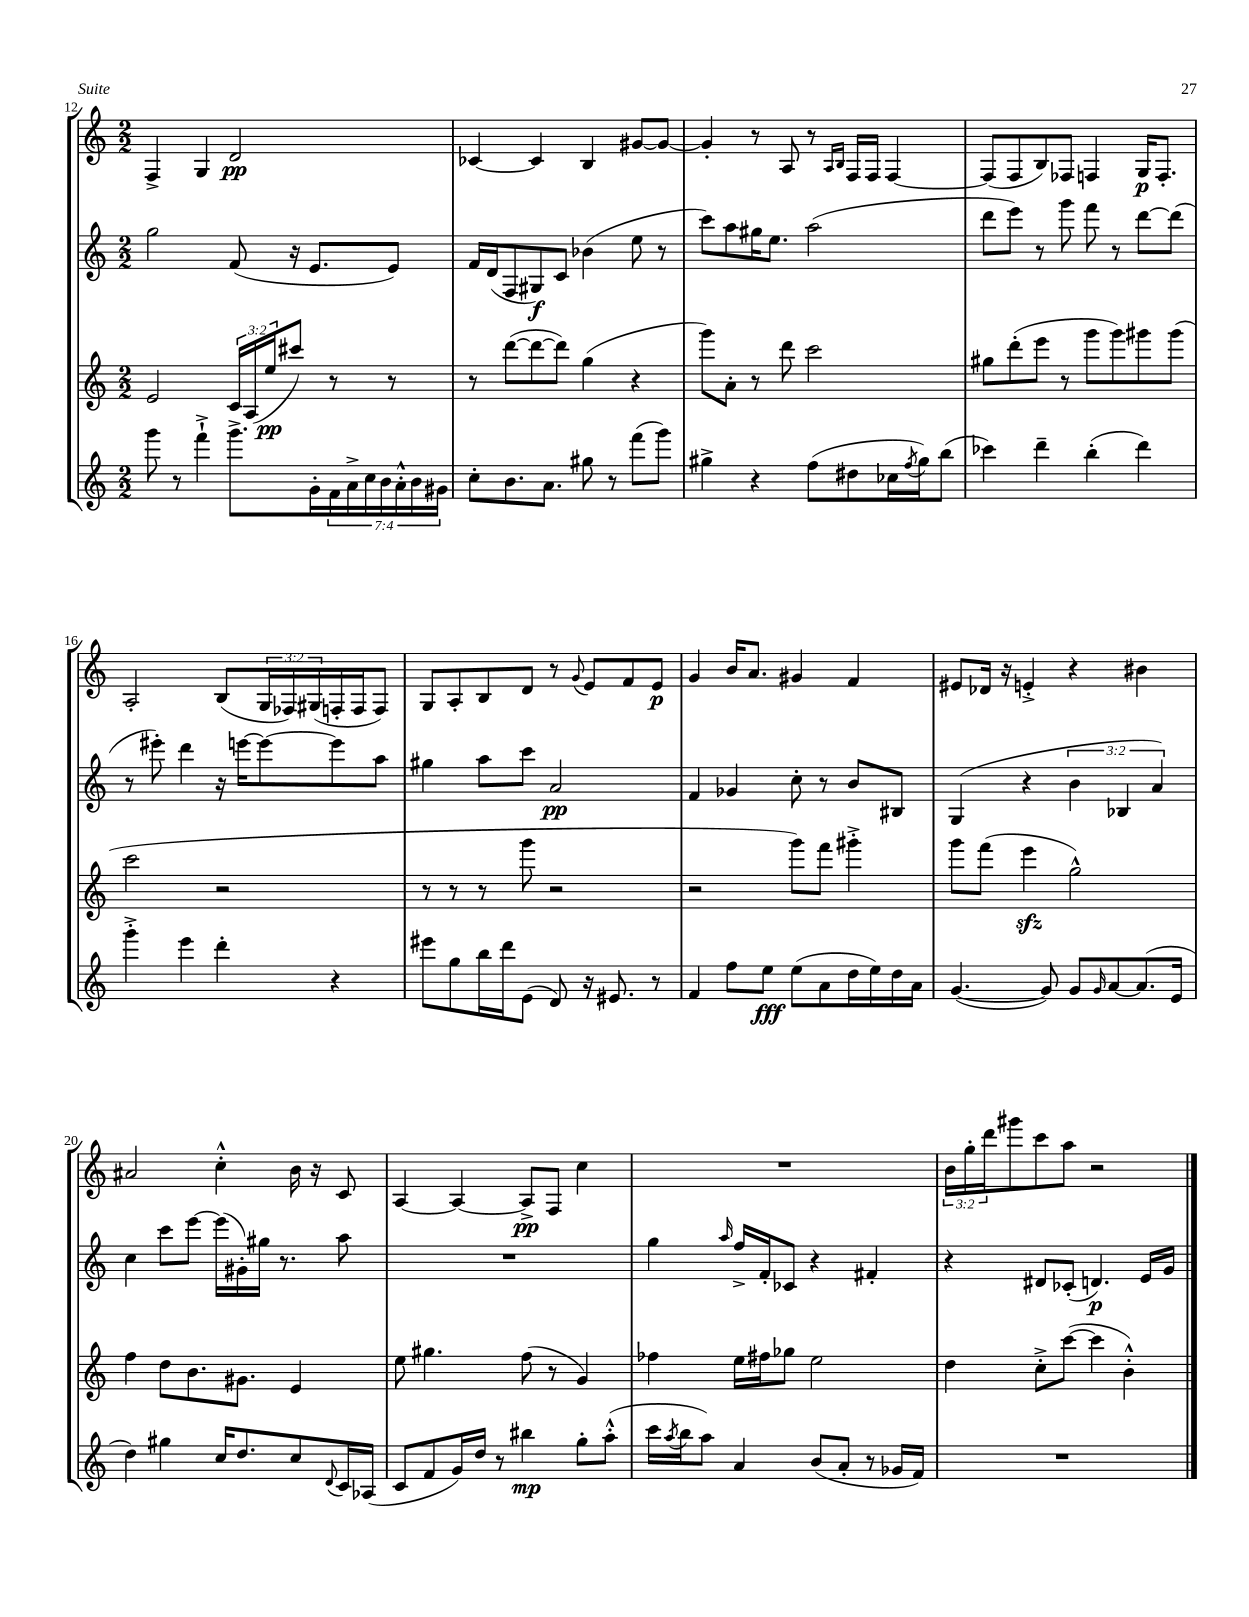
<<
\new StaffGroup <<
\new Staff = "s0" {
    \clef treble \key c \major \numericTimeSignature \time 2/2 \override Staff.TupletNumber.text = #tuplet-number::calc-fraction-text
    f4-> g4 d'2\pp |
    ces'4~ ces'4 b4 gis'8~ gis'8~ |
    gis'4-. r8 a8 r8 \grace { a16 b16 } f16 f16 f4~ |
    f8( f8 b8) fes8 f4 g16\p f8.-. |
    a2-. b8( \tuplet 3/2 { g16 fes16) gis16( } f16-. f16 f8) |
    g8 a8-. b8 d'8 r8 \appoggiatura { g'8 } e'8 f'8 e'8\p |
    g'4 b'16 a'8. gis'4 f'4 |
    eis'8 des'16 r16 e'4-.-> r4 bis'4 |
    ais'2 c''4-.-^ b'16 r16 c'8 |
    a4~ a4~ a8->\pp f8 c''4 |
    R1 |
    \tuplet 3/2 { b'16 g''16-. d'''16 } gis'''8 c'''8 a''8 r2 \bar "|." |
}
\new Staff = "s1" {
    \clef treble \key c \major \numericTimeSignature \time 2/2 \override Staff.TupletNumber.text = #tuplet-number::calc-fraction-text
    g''2 f'8( r16 e'8. e'8) |
    f'16 d'16( f8 gis8\f) c'8 bes'4( e''8 r8 |
    c'''8) a''8 gis''16 e''8. a''2( |
    d'''8 e'''8) r8 g'''8 f'''8 r8 d'''8~ d'''8( |
    r8 eis'''8-.) d'''4 r16 e'''16~ e'''8~ e'''8 a''8 |
    gis''4 a''8 c'''8 a'2\pp |
    f'4 ges'4 c''8-. r8 b'8 bis8 |
    g4( r4 \tuplet 3/2 { b'4 bes4 a'4) } |
    c''4 c'''8 e'''8~ e'''16( gis'16-.) gis''16 r8. a''8 |
    R1 |
    g''4 \grace { a''16 } f''16-> f'16-. ces'8 r4 fis'4-. |
    r4 dis'8 ces'8-.( d'4.\p) e'16 g'16 \bar "|." |
}
\new Staff = "s2" {
    \clef treble \key c \major \numericTimeSignature \time 2/2 \override Staff.TupletNumber.text = #tuplet-number::calc-fraction-text
    e'2 \tuplet 3/2 { c'16 a16( e''16\pp } cis'''8) r8 r8 |
    r8 d'''8~( d'''8~ d'''8) g''4( r4 |
    g'''8) a'8-. r8 d'''8 c'''2 |
    gis''8 d'''8-.( e'''8 r8 g'''8 g'''8) gis'''8 gis'''8( |
    c'''2 r2 |
    r8 r8 r8 g'''8 r2 |
    r2 g'''8) f'''8 gis'''4-.-> |
    g'''8 f'''8( e'''4\sfz g''2-^) |
    f''4 d''8 b'8. gis'8. e'4 |
    e''8 gis''4. f''8( r8 g'4) |
    fes''4 e''16 fis''16 ges''8 e''2 |
    d''4 c''8-.-> c'''8~( c'''4 b'4-.-^) \bar "|." |
}
\new Staff = "s3" {
    \clef treble \key c \major \numericTimeSignature \time 2/2 \override Staff.TupletNumber.text = #tuplet-number::calc-fraction-text
    g'''8 r8 f'''4-!-> g'''8.-> g'16-. \tuplet 7/4 { f'16 a'16-> c''16 b'16 a'16-.-^ b'16 gis'16 } |
    c''8-. b'8. a'8. gis''8 r8 f'''8( g'''8) |
    gis''4-> r4 f''8( dis''8 ces''16 \acciaccatura { f''8 } gis''16) b''8( |
    ces'''4) d'''4-- b''4-.( d'''4) |
    g'''4-.-> e'''4 d'''4-. r4 |
    eis'''8 g''8 b''16 d'''16 e'8( d'8) r16 eis'8. r8 |
    f'4 f''8 e''8\fff e''8( a'8 d''16 e''16) d''16 a'16 |
    g'4.~( g'8) g'8 \grace { g'16 } a'8~ a'8.( e'16 |
    d''4) gis''4 c''16 d''8. c''8 \appoggiatura { d'8 } c'16 aes16( |
    c'8 f'8 g'16) d''16 r8 bis''4\mp g''8-. a''8-.-^( |
    c'''16 \acciaccatura { a''8 } b''16 a''8) a'4 b'8( a'8-. r8 ges'16 f'16) |
    R1 \bar "|." |
}
>>
>>
\layout { \context { \Score currentBarNumber = #12 } }
